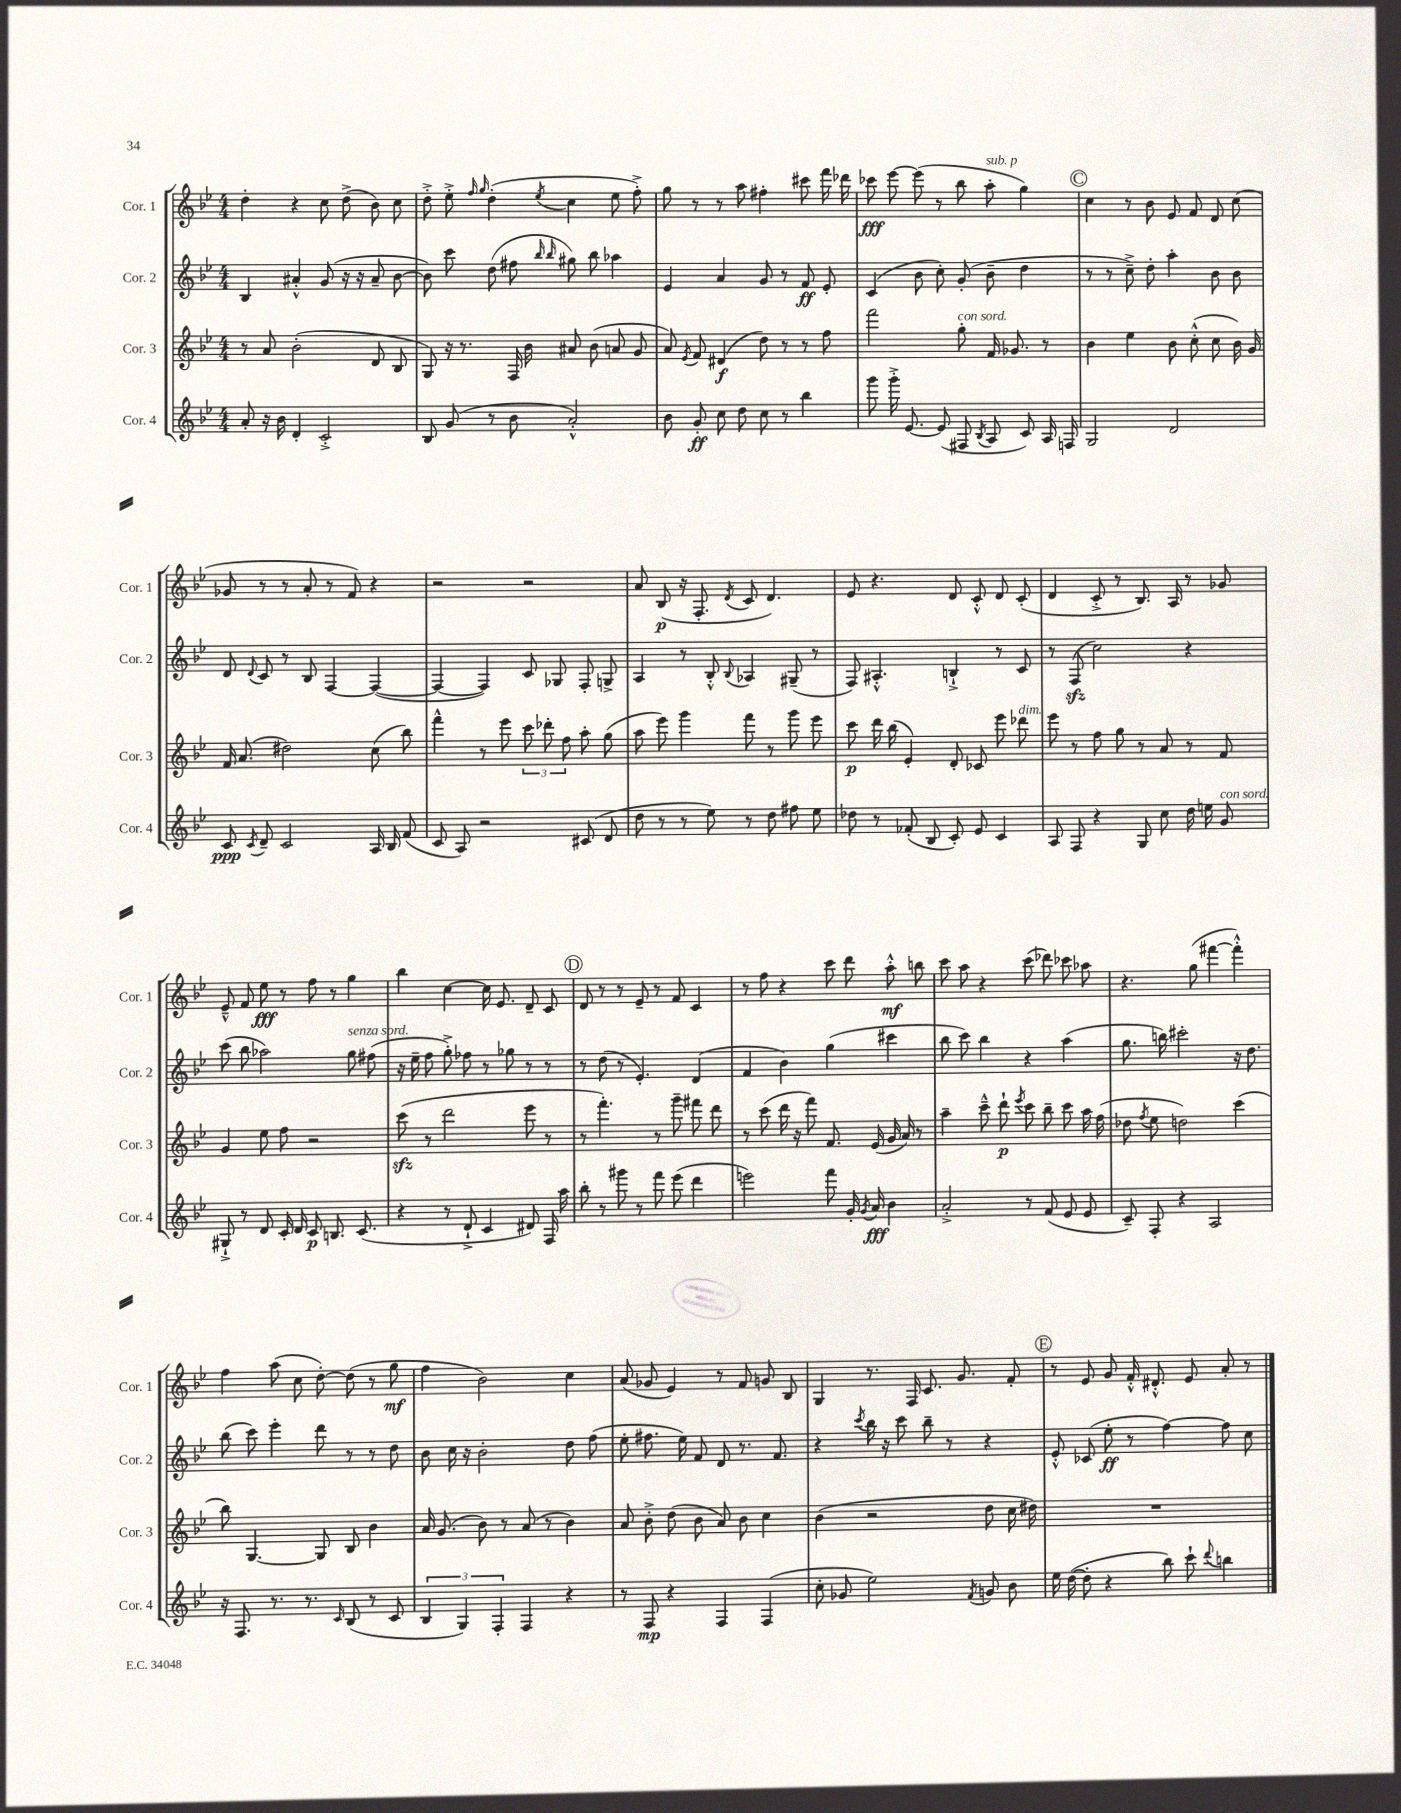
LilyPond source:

<<
\new StaffGroup <<
\new Staff = "s0" \with { instrumentName = "Cor. 1" shortInstrumentName = "Cor. 1" } {
    \clef treble \key bes \major \numericTimeSignature \time 4/4
    \autoBeamOff d''4-. r4 c''8 d''8->( bes'8) c''8 |
    d''8-.-> ees''8-.-> \grace { f''16 g''16 } d''4-.( \acciaccatura { ees''8 } c''4 ees''8 f''8-.->) |
    g''8 r8 r8 a''8 fis''4-. cis'''8 f'''16 des'''16 |
    ces'''8\fff ees'''8~ ees'''8( r8 bes''8 a''8-.^\markup { \italic "sub. p" } g''4) |
    \mark \markup { \circle "C" } c''4 r8 bes'8 ees'8 f'8 d'8 c''8( |
    ges'8 r8 r8 a'8-. r8 f'8) r4 |
    r2 r2 |
    a'8 bes8\p( r16 f8.-. \acciaccatura { d'8 } c'8 d'4.) |
    ees'8 r4. d'8 c'8-.-^ d'8 c'8-.( |
    d'4 c'8-.-> r8 bes8.) a16 r8 ges'8 |
    ees'8---^ f'8 ees''8\fff r8 f''8 r8 g''4 |
    bes''4 c''4~ c''16 ees'8. d'8-- c'8 |
    \mark \markup { \circle "D" } d'8 r8 r8 ees'8-- r8 f'8 c'4 |
    r8 f''8 r4 c'''8 d'''8 a''8-.-^\mf b''8 |
    c'''8 a''8 r4 c'''8( des'''8) ces'''8 aes''8 |
    r4. g''8( fis'''4~ fis'''4-.-^) |
    f''4 a''8( c''8 d''8~-.) d''8( r8 g''8\mf |
    f''4 bes'2) c''4 |
    a'8( ges'8 ees'4) r8 f'8 g'8 bes8 |
    g4 r8. f16 c'8. g'8. f'8-. |
    \mark \markup { \circle "E" } r8 ees'8 g'8 f'16-.-^ dis'8.-.-^ ees'8 a'8-. r8 \bar "|." |
}
\new Staff = "s1" \with { instrumentName = "Cor. 2" shortInstrumentName = "Cor. 2" } {
    \clef treble \key bes \major \numericTimeSignature \time 4/4
    \autoBeamOff bes4 ais'4-.-^ g'8( r16 r16 ais'8-- bes'8~ |
    bes'8) c'''8 d''8( fis''8 \grace { bes''16 bes''16 } gis''8) bes''8 aes''4 |
    ees'4 a'4 g'8 r8 f'8\ff ees'8-. |
    c'4( bes'8 c''8-.) g'8-.( bes'8-- d''4 |
    \mark \markup { \circle "C" } r8 r8 c''8--->) d''8-. a''4-. bes'8 bes'8 |
    d'8 \appoggiatura { d'8 } c'8 r8 bes8 f4~ f4~( |
    f4~ f4) c'8 ges8 f8-. g8-> |
    a4 r8 bes8-.-^ \appoggiatura { bes8 } aes4 gis8--( r8 |
    f8) ais4.-.-^ b4-!-> r8 c'8 |
    r8 f8\sfz( c''2) r4 |
    c'''8( bes''8 aes''2) g''8^\markup { \italic "senza sord." } fis''8( |
    r16 ees''16-- f''8 g''8-.->) fes''8 r8 ges''8 r8 r8 |
    \mark \markup { \circle "D" } r8 d''8( r8 ees'4.-.) d'4( |
    f'4 bes'4) g''4( cis'''4 |
    bes''8 c'''8) bes''4 r4 a''4( |
    g''8. b''16) cis'''2-. r16 d''8. |
    bes''8( c'''8) ees'''4-. d'''8 r8 r8 d''8 |
    bes'8 c''16 r16 bes'2-. d''8 f''8( |
    ees''8-. fis''8. ees''16) f'8 d'8 r8. f'8. |
    r4 \acciaccatura { c'''8 } bes''16 r16 c'''8 bes''8-- r8 r4 |
    \mark \markup { \circle "E" } ees'8-.-^ ces'8( ees''8-.\ff r8 f''4~) f''8 c''8 \bar "|." |
}
\new Staff = "s2" \with { instrumentName = "Cor. 3" shortInstrumentName = "Cor. 3" } {
    \clef treble \key bes \major \numericTimeSignature \time 4/4
    \autoBeamOff r8 a'8 bes'2-.( d'8 bes8 |
    g8) r16 r8. f16 bes'16 ais'8 bes'8( a'8 g'8 |
    a'8) \acciaccatura { ees'8 } f'8 dis'4\f( d''8) r8 r8 f''8 |
    f'''2 g''8-.^\markup { \italic "con sord." } f'16 ges'8. r8 |
    \mark \markup { \circle "C" } bes'4 ees''4 bes'8 c''8-.-^( c''8 bes'16) g'16 |
    f'16 a'8.( dis''2) c''8( bes''8) |
    f'''4-^ r8 ees'''8 \tuplet 3/2 { c'''8 des'''8-. f''8 } a''8-. g''8( |
    a''8 ees'''8) g'''4 f'''8 r8 g'''8 ees'''8 |
    c'''8\p d'''16 bes''16( ees'4-.) d'8-. ces'8 ees'''8 des'''8^\markup { \italic "dim." } |
    ees'''8 r8 f''8 g''8 r8 a'8 r8 f'8 |
    g'4 ees''8 f''8 r2 |
    c'''8\sfz( r8 d'''2 ees'''8 r8 |
    \mark \markup { \circle "D" } r8 f'''4.-.) r8 g'''8-- fis'''8 d'''8 |
    r8 c'''8( d'''16 r16 f'''8) f'8. ees'16( g'16 a'16) r8 |
    a''4-- c'''8---^ d'''8-!\p \acciaccatura { ees'''8 } c'''8 bes''8-- c'''8 a''16 f''16( |
    des''8 \acciaccatura { f''8 } ees''8 d''2) c'''4( |
    bes''8) g4.~ g8 bes8 bes'4 |
    a'16 g'8.( bes'8) r8 a'8( r8 bes'4) |
    a'8 bes'8-.-> d''8( bes'8 a'8) bes'8 c''4 |
    bes'4( r2 d''8 c''16 dis''16) |
    \mark \markup { \circle "E" } R1 \bar "|." |
}
\new Staff = "s3" \with { instrumentName = "Cor. 4" shortInstrumentName = "Cor. 4" } {
    \clef treble \key bes \major \numericTimeSignature \time 4/4
    \autoBeamOff a'8-. r16 bes'16 d'4-. c'2-.-> |
    bes8 g'8( r8 bes'8 a'2-.-^) |
    bes'8 g'8-.\ff c''8 d''8 c''8 r8 bes''4 |
    g'''8 g'''16-.-> ees'8.~ ees'8( fis8 \acciaccatura { bes8 } a8 c'8) a16 f16 |
    \mark \markup { \circle "C" } g2 d'2 |
    c'8\ppp \acciaccatura { c'8 } d'8-- c'2 a16 bes16 f'8( |
    c'8 a8) r2 cis'8( d'8 |
    d''8 r8 r8 ees''8) r8 d''8 fis''8 ees''8 |
    des''8 r8 fes'8-.( bes8 c'8-.) ees'8 c'4 |
    a8 f8 r4 g8 c''8 d''16 e''16 g'8^\markup { \italic "con sord." } |
    gis8-!-> r8 d'8 c'16-. d'16 c'8\p b8. c'8.( |
    r4 r8 d'8-!-> c'4 dis'8) f16 a''16 |
    \mark \markup { \circle "D" } bes''8-. r8 gis'''8 r8 f'''8 ees'''8( d'''4 |
    e'''2) f'''8 g'16-. \acciaccatura { g'8 } a'16\fff bes'4 |
    a'2-.-> r8 f'8( ees'8 ees'8 |
    c'8--) f8-. r4 a2 |
    r16 f8. r8. r8. \grace { c'16 } bes8( r8 c'8 |
    \tuplet 3/2 { bes4 g4) f4-. } f4 r4 |
    r8 f8\mp r4 f4 f4( |
    c''8-. ges'8 ees''2) \acciaccatura { f'8 } g'8 bes'8 |
    \mark \markup { \circle "E" } ees''16 d''16~( d''8-. r4 bes''8) c'''8-! \appoggiatura { d'''8 } b''4 \bar "|." |
}
>>
>>
\layout { \context { \Score \remove "Bar_number_engraver" } }
